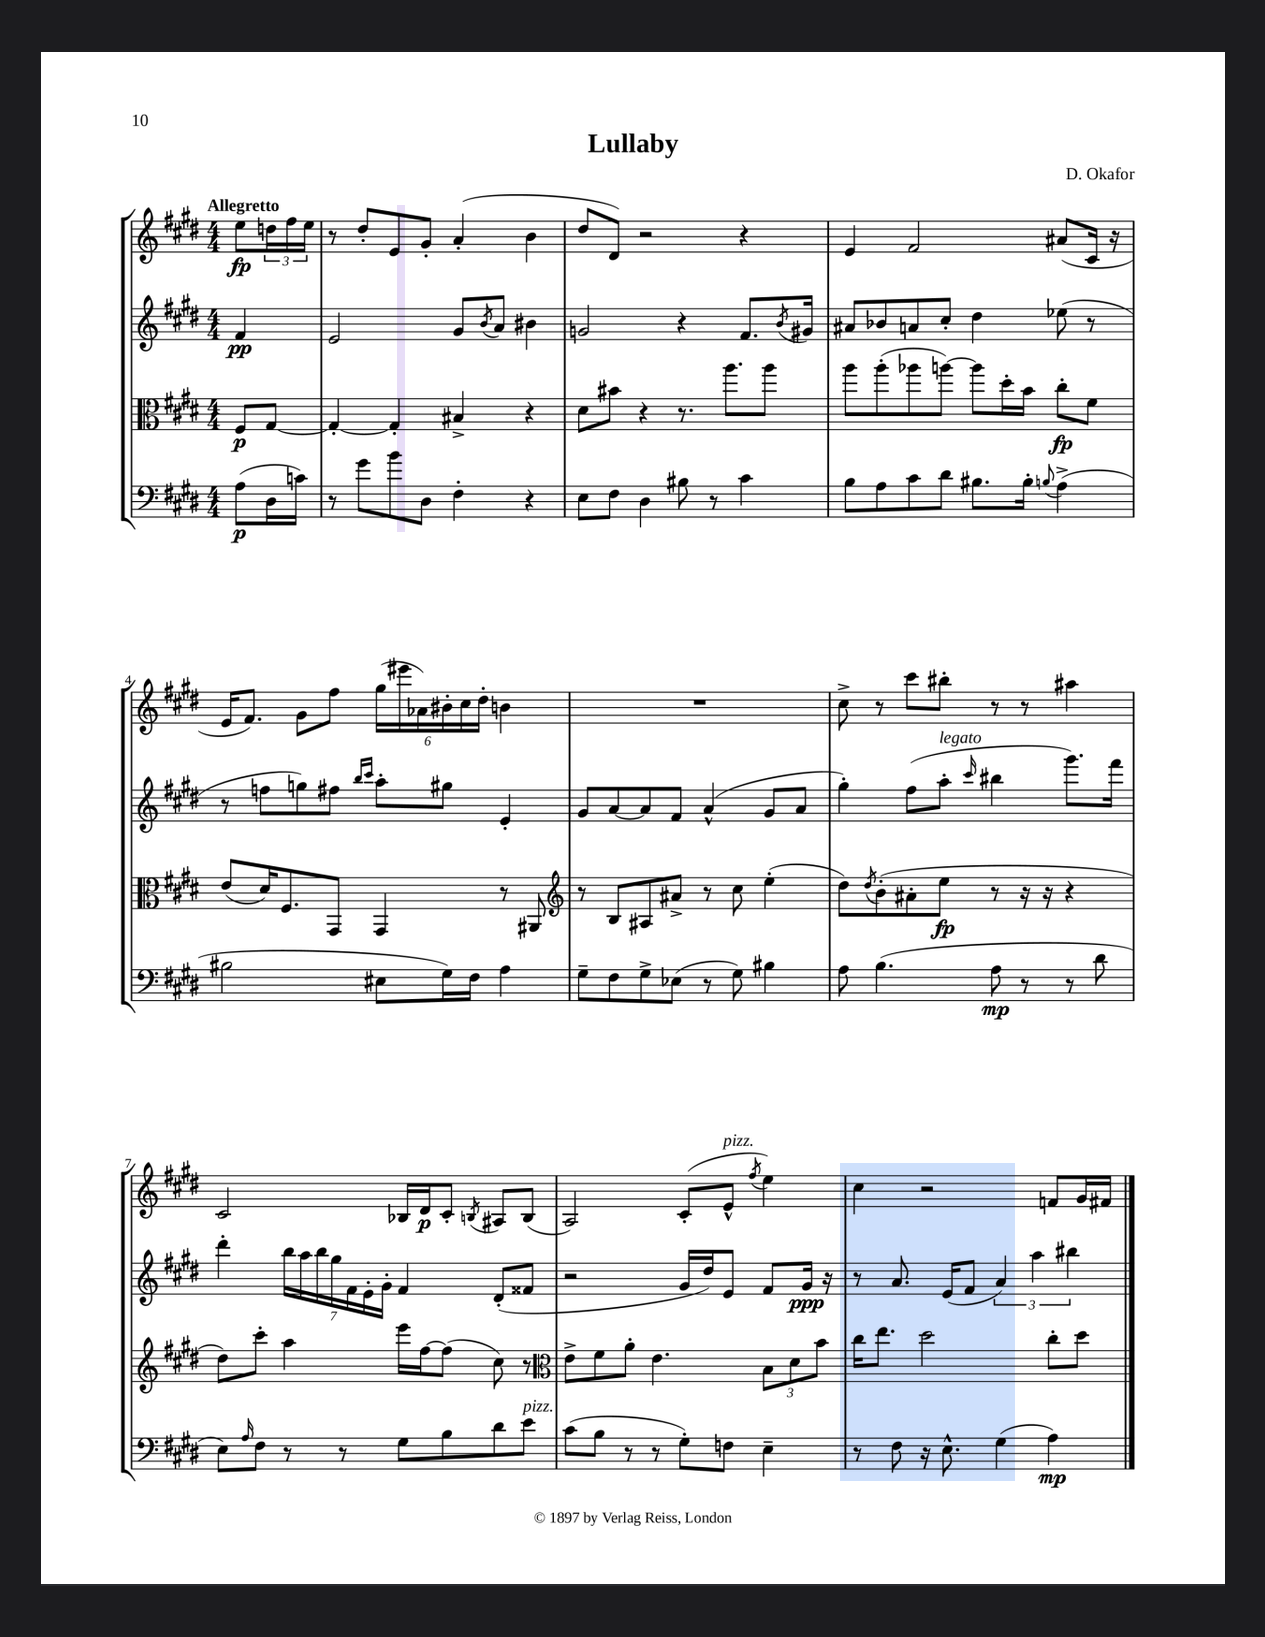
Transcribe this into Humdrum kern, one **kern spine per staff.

**kern	**kern	**kern	**kern
*staff4	*staff3	*staff2	*staff1
*clefF4	*clefC3	*clefG2	*clefG2
*k[f#c#g#d#]	*k[f#c#g#d#]	*k[f#c#g#d#]	*k[f#c#g#d#]
*M4/4	*M4/4	*M4/4	*M4/4
(8A\L	8F#/L	4f#/	8ee\L
16D#\L	[8G#/J	.	24dd\L
.	.	.	24ff#\
16c\JJ)	.	.	.
.	.	.	24ee\JJ
=	=	=	=
8r	4G#'/_	2e/	8r
8g#\L	.	.	8dd#'/L
8b\	4G#'/]	.	8e/
8D#\J	.	.	8g#'/J
4F#'\	4B#^/	8g#/L	(4a'/
.	.	8qb/	.
.	.	8a/J	.
4r	4r	4b#\	4b\
=	=	=	=
8E\L	8d#\L	2g/	8dd#/L
8F#\J	8b#\J	.	8d#/J)
4D#\	4r	.	2r
8B#\	8.r	4r	.
8r	.	.	.
.	8.aa\L	.	.
4c#\	.	8.f#/L	4r
.	8aa\J	.	.
.	.	8qb/	.
.	.	16g#/Jk	.
=	=	=	=
8B\L	8aa\L	8a#/L	4e/
8A\	(8aa'\	8b-/	.
8c#\	8aa-\	8a/	2f#/
8d#\J	[8aa\J)	8cc#'/J	.
8.B#\L	8aa\]L	4dd#\	.
.	16dd#'\L	.	.
16B#'\Jk	16b\JJ	.	.
8qqB/	.	.	.
(4A^\	8cc#'\L	(8ee-\	(8a#/L
.	8f#\J	8r	16c#/Jk
.	.	.	16r
=	=	=	=
2B#\	(8e/L	8r	16e/LK
.	.	.	8.f#/J)
.	16d#/K)	8ff\L	.
.	8.F#/	.	.
.	.	8gg\)	8g#\L
.	8GG#/J	8ff#\J	8ff#\J
.	.	16qqbb/LL	.
.	.	16qqccc#/JJ	.
8E#\L	4GG#/	8aa'\L	(24gg#\LL
.	.	.	24eee#\
.	.	.	24a-\)
16G#\L)	.	8gg#\J	24b#'\
.	.	.	24cc#\
16F#\JJ	.	.	.
.	.	.	24dd#'\JJ
4A\	8r	4e'/	4b\
.	8AA#/	.	.
=	=	=	=
*	*clefG2	*	*
8G#~\L	8r	8g#/L	1r
8F#\	8B/L	[8a/	.
8G#^\	8A#/	8a/]	.
(8E-\J	8a#^/J	8f#/J	.
8r	8r	(4a^^/	.
8G#\)	8cc#\	.	.
4B#\	(4ee'\	8g#/L	.
.	.	8a/J	.
=	=	=	=
8A\	8dd#\L)	4gg#'\)	8cc#^\
.	8qdd#/	.	.
(4.B\	(8b'\	.	8r
.	8a#'\	(8ff#\L	8ccc#\L
.	8ee\J	8aa'\J	8bb#'\J
.	.	16qqccc#/	.
8A\	8r	4bb#\	8r
8r	16r	.	8r
.	16r	.	.
8r	4r	8.ggg#\L)	4aa#\
8d#\	.	.	.
.	.	16fff#\Jk	.
=	=	=	=
8E\L)	8dd#\L)	4ddd#'\	2c#/
16qqA/	.	.	.
8F#\J	8ccc#'\J	.	.
8r	4aa\	28bb\LL	.
.	.	28aa\	.
.	.	28bb\	.
.	.	28gg#\	.
8r	.	.	.
.	.	28f#\	.
.	.	28e'\	.
.	.	28g#'\JJ	.
8G#\L	16eee\LL	4f#/	16B-/LL
.	[16ff#\J	.	16d#/J
8B\	(8ff#\]J	.	8c#'/J
.	.	.	8qB/
8d#\	8cc#\)	(8d#'/L	8A#/L
8e\J	8r	8f##/J	(8B/J
=	=	=	=
*	*clefC3	*	*
(8c#\L	8e^\L	2r	2A/)
8B\J	8f#\	.	.
8r	8a'\J	.	.
8r	4.e\	.	.
8G#'\L)	.	16g#/LL	(8c#'/L
.	.	16dd#/J)	.
8F\J	.	8e/J	8e^^/J
.	.	.	8qff#/
4E~\	12B\L	8f#/L	4ee\)
.	12d#\	.	.
.	.	16g#/Jk	.
.	12b\J	.	.
.	.	16r	.
=	=	=	=
8r	16cc#\LK	8r	4cc#\
.	8.ee\J	.	.
8F#\	.	8.a/	.
16r	2dd#\	.	2r
8.E^^\	.	(16e/LK	.
.	.	8f#/J	.
(4G#\	.	6a/)	.
.	.	6aa\	.
4A\)	8cc#'\L	.	8f/L
.	.	6bb#\	.
.	8dd#\J	.	16g#/L
.	.	.	16f#/JJ
==	==	==	==
*-	*-	*-	*-
